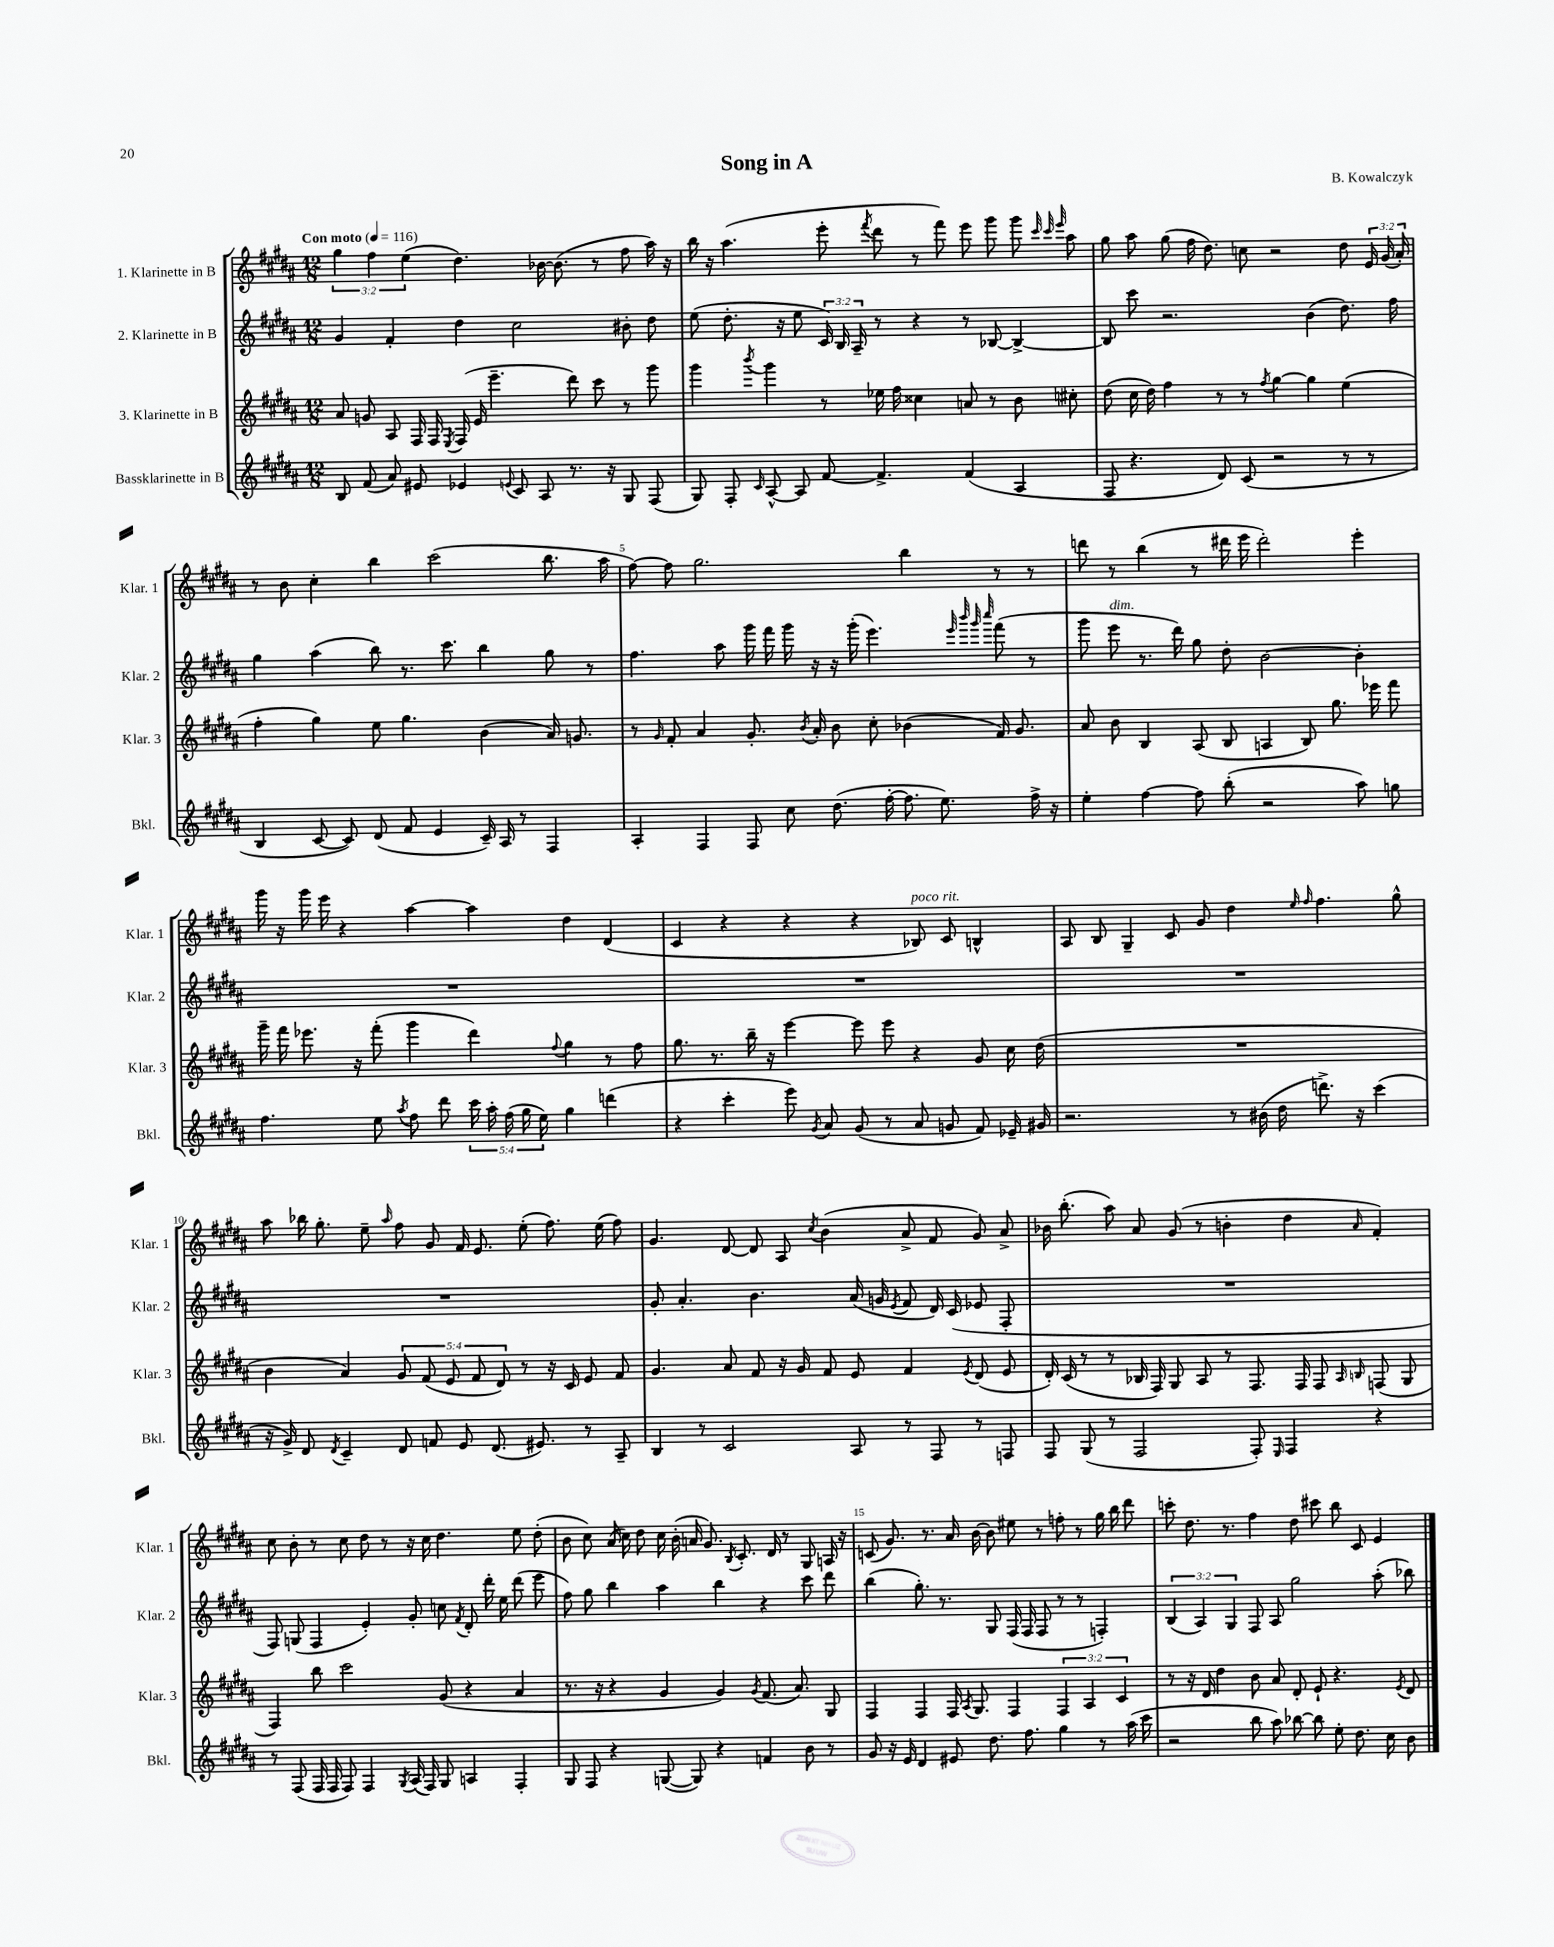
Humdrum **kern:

**kern	**kern	**kern	**kern
*staff4	*staff3	*staff2	*staff1
*clefG2	*clefG2	*clefG2	*clefG2
*k[f#c#g#d#a#]	*k[f#c#g#d#a#]	*k[f#c#g#d#a#]	*k[f#c#g#d#a#]
*M12/8	*M12/8	*M12/8	*M12/8
*MM116	*MM116	*MM116	*MM116
8B	8a#	4g#	6gg#
(8f#	8g	.	.
.	.	.	6ff#
8a#)	8A#	4f#'	.
.	.	.	(6ee
8e#	16F#	.	.
.	16F#	.	.
.	8qE	.	.
4e-	(16F#	4dd#	4.dd#)
.	16e	.	.
.	4.eee~	.	.
8qqe	.	.	.
8c#	.	2cc#	.
8A#	.	.	[16b-
.	.	.	(8.b-]
8.r	8ddd#)	.	.
.	8ccc#	.	8r
16r	.	.	.
8G#	8r	8b#'	8ff#
(8F#	8ggg#	8dd#	16aa#)
.	.	.	16r
=	=	=	=
8G#)	4ggg#	(8ee	16bb
.	.	.	16r
8F#'	.	8.dd#'	(4.aa#
16qqc#	8qbbb	.	.
[8A#^^	4ggg#	.	.
.	.	16r	.
8A#]	.	8ee	.
[8f#	8r	24c#)	8eee'
.	.	24B	.
.	.	24A#~	.
.	.	.	8qfff#
4.f#^]	16ee-	8r	8ddd#
.	16ff#	.	.
.	4cc##	4r	8r
.	.	.	8fff#)
(4f#	8a	8r	8eee
.	8r	[8B-	8ggg#
4A#	8b	4B-^_	8ggg#
.	.	.	32qqccc#
.	.	.	32qqccc#
.	.	.	32qqeee
.	8cc#'	.	8aa#
=	=	=	=
8F#	(8dd#	8B-]	8gg#
4.r	16cc#	8ccc#	8aa#
.	16dd#)	.	.
.	4ff#	2.r	(8gg#
.	.	.	16ff#
.	.	.	8.dd#)
8d#)	8r	.	.
(8c#	8r	.	8cc
.	8qff#	.	.
2r	[4gg#	.	2r
.	4gg#]	(4b	.
8r	(4ee	8.dd#)	8dd#
8r	.	.	24e
.	.	.	(24g#
.	.	16ff#	.
.	.	.	24a#')
=	=	=	=
4B	4ff#'	4gg#	8r
.	.	.	8b
[8c#	4gg#)	(4aa#	4cc#'
8c#])	.	.	.
(8d#	8ee	8bb)	4bb
8f#	4.gg#	8.r	.
4e	.	.	(2ccc#
.	.	8.ccc#	.
16c#~)	(4b	4bb	.
16A#	.	.	.
8r	.	.	.
4F#	16a#)	8gg#	8.bb
.	8.g	.	.
.	.	8r	.
.	.	.	16aa#
=	=	=	=
4A#'	8r	4.ff#	[8ff#)
.	16qqg#	.	.
.	8f#'	.	8ff#]
4F#	4a#	.	2.gg#
.	.	8aa#	.
8F#	8.g#'	16ggg#	.
.	.	16fff#	.
8cc#	.	16ggg#	.
.	8qb	.	.
.	16a#'	16r	.
(8.dd#	8b	16r	.
.	.	(16ggg#'	.
.	8cc#'	4.eee)	.
[16ff#'	.	.	.
8.ff#]	(4b-	.	4bb
8.ee)	.	.	.
.	.	32qqeee	.
.	.	32qqbbb	.
.	.	32qqggg#	.
.	.	32qqcccc#	.
.	16f#)	(8fff#	8r
.	8.g#	.	.
16ff#^	.	8r	8r
16r	.	.	.
=	=	=	=
4ee'	8a#	8ggg#	8ddd
.	8b	8eee	8r
[4ff#	4B	8.r	(4bb
.	.	16ddd#)	.
8ff#]	(8A#	8gg#	8r
(8bb'	8B	8dd#'	16ddd#
.	.	.	16eee
2r	4A	[2b	2ddd#')
.	8B)	.	.
.	8.gg#	.	.
8aa#)	.	4b']	4eee'
.	16eee-	.	.
8gg	8fff#	.	.
=	=	=	=
4.ff#	16ggg#~	1.r	16ggg#
.	16fff#	.	16r
.	8.eee-	.	16ggg#
.	.	.	16eee
.	.	.	4r
.	16r	.	.
8ee	(8fff#'	.	.
8qaa#	.	.	.
8ff#	4ggg#	.	[4aa#
8ddd#	.	.	.
20ccc#	4ddd#)	.	4aa#]
20aa#'	.	.	.
(20ff#	.	.	.
20gg#	.	.	.
20ee)	.	.	.
.	8qqff#	.	.
4gg#	4gg#	.	4dd#
(4ddd	8r	.	(4d#
.	8ff#	.	.
=	=	=	=
4r	8.gg#	1.r	4c#
.	8.r	.	.
4ccc#'	.	.	4r
.	16bb~	.	.
.	16r	.	.
8eee)	[4eee	.	4r
8qg#	.	.	.
8a#	.	.	.
(8g#	8eee]	.	4r
8r	8eee	.	.
8a#	4r	.	8B-)
8g	.	.	8c#
8f#)	8g#	.	4B^^
16e-~	16cc#	.	.
16g#	(16dd#	.	.
=	=	=	=
2.r	1.r	1.r	8A#
.	.	.	8B
.	.	.	4G#~
.	.	.	8c#
.	.	.	8g#
8r	.	.	4dd#
(16b#	.	.	.
16dd#	.	.	.
.	.	.	16qqee
.	.	.	16qqff#
8.ddd^)	.	.	4.ff#
16r	.	.	.
(4ccc#	.	.	.
.	.	.	8gg#^^
=	=	=	=
16r	4b	1.r	8aa#
16g#^)	.	.	.
8d#	.	.	16bb-
.	.	.	8.gg#'
8qd#	.	.	.
4c#~	4a#)	.	.
.	.	.	8ee~
.	.	.	16qqaa#
8d#	10g#	.	8ff#
.	(10f#	.	.
8f	.	.	8g#
.	10e	.	.
8e	.	.	16f#
.	10f#	.	.
.	.	.	8.e
(8.d#	.	.	.
.	10d#)	.	.
.	8r	.	(8ee'
8.e#)	.	.	.
.	16r	.	8.ff#)
.	16c#	.	.
8r	8e	.	.
.	.	.	(16ee
8A#~	8f#	.	8ff#)
=	=	=	=
4B	4.g#	8g#'	4.g#
.	.	4.a#'	.
8r	.	.	.
2c#	8a#	.	[8d#
.	8f#	4.b	8d#]
.	16r	.	8A#
.	16g#	.	.
.	.	.	8qcc#
.	8f#	.	(4b
8A#	8e	(16a#	.
.	.	16g	.
.	.	8qe	.
8r	4f#	8f#	8a#^
8F#	.	16d#)	8f#
.	.	(16c#	.
.	8qe	.	.
8r	(8d#	8e-	8g#)
8F	8e	8F#'	8a#^
=	=	=	=
8F#	16d#')	1.r	16b-
.	(16c#	.	(8.bb'
(8G#	8r	.	.
8r	8r	.	8aa#)
2F#	16B-	.	8a#
.	16F#)	.	.
.	8G#	.	(8g#
.	8A#	.	8r
.	8r	.	4b'
8F#')	8.F#	.	.
16qqE	.	.	.
4F#	.	.	4dd#
.	16F#	.	.
.	8F#	.	.
.	16qqA#	.	.
.	16qqB	.	16qqa#
4r	(8F	.	4f#')
.	8G#	.	.
=	=	=	=
8r	4F#)	8F#)	8cc#
(8F#	.	(8G	8b'
16F#	8bb	4F#	8r
16F#	.	.	.
8F#)	2ccc#	.	8cc#
4F#	.	4e')	8dd#
.	.	.	8r
8qG#	.	.	.
(16A#	.	8g#'	16r
16F#)	.	.	16cc#
8G#	(8g#	8cc	4.dd#
.	.	8qf#	.
4A	4r	8d#'	.
.	.	16ddd#'	.
.	.	16ee	.
4F#'	4a#	(8ddd#	8ee
.	.	8eee	(8dd#'
=	=	=	=
8G#	8.r	8ff#)	8b
8F#	.	8gg#	8cc#)
.	16r	.	.
4r	4r	4bb	(16a#
.	.	.	16cc#)
.	.	.	8dd#
([8G	4g#	4aa#	16cc#
.	.	.	(16b'
8G])	.	.	16a
.	.	.	8.g#)
4r	4g#)	4bb	.
.	.	.	8qB
.	.	.	8.c#'
.	8qg#	.	.
4f	(8.f#	4r	.
.	.	.	16d#
.	.	.	8r
.	8.a#)	.	.
8b	.	8ccc#	8G#
8r	8G#	8ddd#	16A
.	.	.	16r
=	=	=	=
8g#	4F#	(4bb	(8c
16r	.	.	8.g#)
16e	.	.	.
4d#	4F#	8.gg#')	.
.	.	.	8.r
.	.	8.r	.
8e#	16F#	.	16a#
.	8qA#	.	.
.	8.G#	.	[16b
8.dd#	.	8G#	8b]
.	4F#	(16F#	8ee#
8.ff#	.	16F#	.
.	.	8F#	8r
4gg#	6F#	8r	8ff'
.	.	8r	8r
.	6A#	.	.
8r	.	4F')	16gg#
.	.	.	16bb
.	6c#	.	.
(16aa#	.	.	8ddd#
16ccc#	.	.	.
=	=	=	=
2r	8r	(6B	8ccc'
.	16r	.	8.dd#
.	.	6A#)	.
.	16d#	.	.
.	4dd#	.	.
.	.	.	8.r
.	.	6G#	.
8bb	8b	8F#	4ff#
8aa#)	8a#	8A#	.
[8bb-	8d#'	2gg#	8dd#
8bb-]	8e`	.	8ccc#
8ee'	4.r	.	8bb
8.dd#	.	.	8c#
.	.	(8aa#'	4e
16cc#	.	.	.
.	8qe	.	.
8b	8d#	8bb-)	.
==	==	==	==
*-	*-	*-	*-
